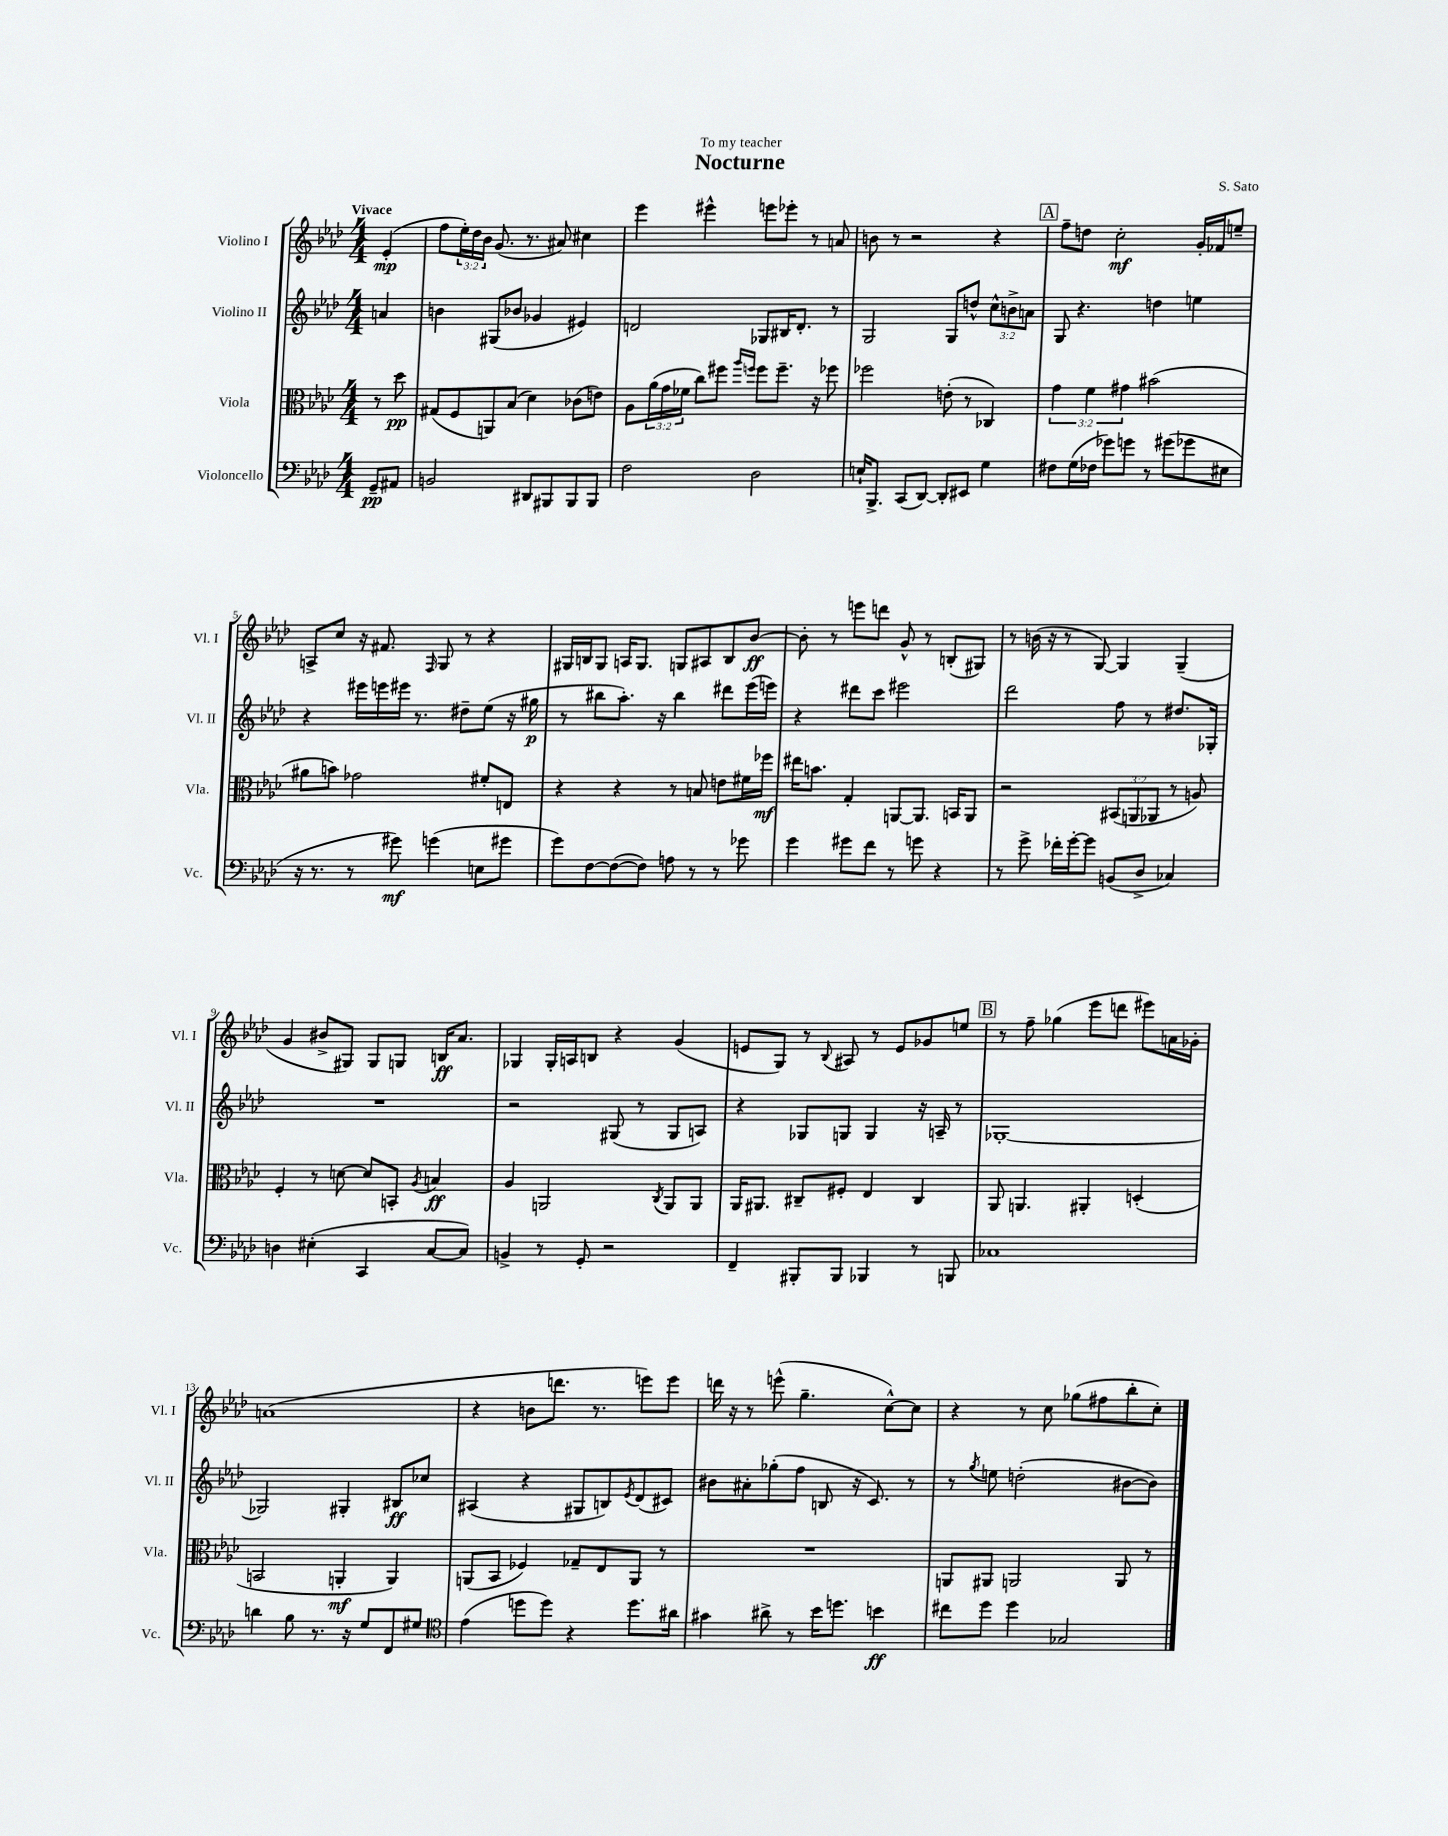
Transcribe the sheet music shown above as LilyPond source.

\header { title = "Nocturne" composer = "S. Sato" dedication = "To my teacher" }
<<
\new StaffGroup <<
\new Staff = "s0" \with { instrumentName = "Violino I" shortInstrumentName = "Vl. I" } {
    \clef treble \key aes \major \numericTimeSignature \time 4/4 \override Staff.TupletNumber.text = #tuplet-number::calc-fraction-text \partial 4 \tempo "Vivace"
    ees'4-.\mp( |
    f''8 \tuplet 3/2 { ees''16-.) des''16 bes'16 } g'8.( r8. ais'8) cis''4 |
    ees'''4 eis'''4-^ e'''8 ees'''8-. r8 a'8 |
    b'8 r8 r2 r4 |
    \mark \markup { \box "A" } f''8-- d''8 c''2-.\mf g'16-. fes'16 e''8-- |
    a8-> c''8 r16 fis'8. \grace { f16 } g8 r8 r4 |
    gis16 b16 gis8 a16 gis8. g8 ais8 b8 bes'8~\ff |
    bes'8-. r8 e'''8 d'''8 g'8-^ r8 b8-.( gis8) |
    r8 b'16( r16 r8 g8~) g4 g4--( |
    g'4 bis'8-> gis8) gis8 g8 b16\ff aes'8. |
    ges4 ges16-. a16 b8 r4 g'4( |
    e'8 g8) r8 \appoggiatura { bes8 } ais8 r8 e'8 ges'8 e''8 |
    \mark \markup { \box "B" } r8 f''8-- ges''4( ees'''8 d'''8 eis'''8) a'16 ges'16-. |
    a'1( |
    r4 b'8 d'''8. r8. e'''8) e'''8 |
    d'''16 r16 r8 e'''8-^( g''4.-- c''8~-^) c''8 |
    r4 r8 c''8 ges''8( fis''8 bes''8-. c''8-.) \bar "|." |
}
\new Staff = "s1" \with { instrumentName = "Violino II" shortInstrumentName = "Vl. II" } {
    \clef treble \key aes \major \numericTimeSignature \time 4/4 \override Staff.TupletNumber.text = #tuplet-number::calc-fraction-text \partial 4
    a'4 |
    b'4 gis8( bes'8 ges'4 eis'4) |
    d'2 ges8 bis16 d'8.-. r8 |
    g2 g8 d''8-^ \tuplet 3/2 { c''8-^ b'8-> a'8 } |
    \mark \markup { \box "A" } g8 r4. d''4 e''4 |
    r4 eis'''16 e'''16 eis'''16 r8. dis''8-- ees''8( r16 gis''16\p |
    r8 bis''8 aes''8.-.) r16 bis''4 dis'''8 ees'''16( e'''16) |
    r4 dis'''8 c'''8 eis'''2 |
    des'''2 f''8 r8 dis''8. ges16-. |
    R1 |
    r2 gis8( r8 gis8 a8) |
    r4 ges8 g8 g4 r16 a16-- r8 |
    \mark \markup { \box "B" } ges1~-. |
    ges2 gis4-. bis8\ff ces''8 |
    ais4( r4 gis8 b8) \acciaccatura { ees'8 } des'8( cis'8) |
    bis'8 ais'8-. ges''8-.( f''8 b8 r16 c'8.) r8 |
    r8 \acciaccatura { g''8 } e''8 d''2-.( bis'8~ bis'8) \bar "|." |
}
\new Staff = "s2" \with { instrumentName = "Viola" shortInstrumentName = "Vla." } {
    \clef alto \key aes \major \numericTimeSignature \time 4/4 \override Staff.TupletNumber.text = #tuplet-number::calc-fraction-text \partial 4
    r8 des''8\pp |
    gis8( f8 a,8) bes8( des'4) ces'8( e'8) |
    aes8 \tuplet 3/2 { aes'16( g'16 fes'16 } c''8) fis''8 \grace { aes''16 f''16 } f''8 f''8.-- r16 fes''8 |
    fes''2 e'8-.( r8 ces4) |
    \mark \markup { \box "A" } \tuplet 3/2 { g'4 f'4 gis'4 } bis'2( |
    ais'8 b'8) ges'2 fis'8-. e8 |
    r4 r4 r8 b8 e'8 fis'16 fes''16\mf |
    eis''16 b'8. g4-. a,8~ a,8. b,16 a,8 |
    r2 \tuplet 3/2 { bis,8( a,8 aes,8 } r8 a8) |
    f4-. r8 d'8~ d'8 b,8-. \acciaccatura { aes8 } b4\ff |
    aes4 a,2 \acciaccatura { c8 } a,8 a,8 |
    aes,16 ais,8. cis8-- fis8-. ees4 cis4 |
    \mark \markup { \box "B" } aes,8 a,4. ais,4-. d4-.( |
    b,2 a,4-.\mf a,4) |
    a,8( bes,8 fes4) ges8-- ees8 a,8 r8 |
    R1 |
    a,8 ais,8 a,2 a,8 r8 \bar "|." |
}
\new Staff = "s3" \with { instrumentName = "Violoncello" shortInstrumentName = "Vc." } {
    \clef bass \key aes \major \numericTimeSignature \time 4/4 \partial 4
    g,8--\pp ais,8 |
    b,2 dis,8 bis,,8 bis,,8 bis,,8 |
    f2 des2 |
    e16-! bes,,8.-> c,8( des,8~) des,8-. eis,8 g4 |
    \mark \markup { \box "A" } fis8 g16( fes16 ges'8) g'8 r8 gis'8( ges'8 eis8 |
    r16 r8. r8 gis'8\mf) g'4( e8 gis'8 |
    g'8) f8~ f8~( f8) a8 r8 r8 ges'8 |
    g'4 gis'8 f'8 r8 g'8 r4 |
    r8 g'8-> fes'16-. g'16~-. g'8 b,8( des8-> ces4) |
    d4 eis4-.( c,4 c8~ c8) |
    b,4-> r8 g,8-. r2 |
    f,4-- bis,,8-. bis,,8 bes,,4 r8 b,,8 |
    \mark \markup { \box "B" } ces1 |
    d'4 bes8 r8. r16 g8 f,8 gis8 |
    \clef tenor ees'4( d''8 d''8) r4 d''8. ais'16 |
    gis'4 ais'8-> r8 bes'16 d''8. b'4\ff |
    cis''8 des''8 des''4 ges2 \bar "|." |
}
>>
>>
